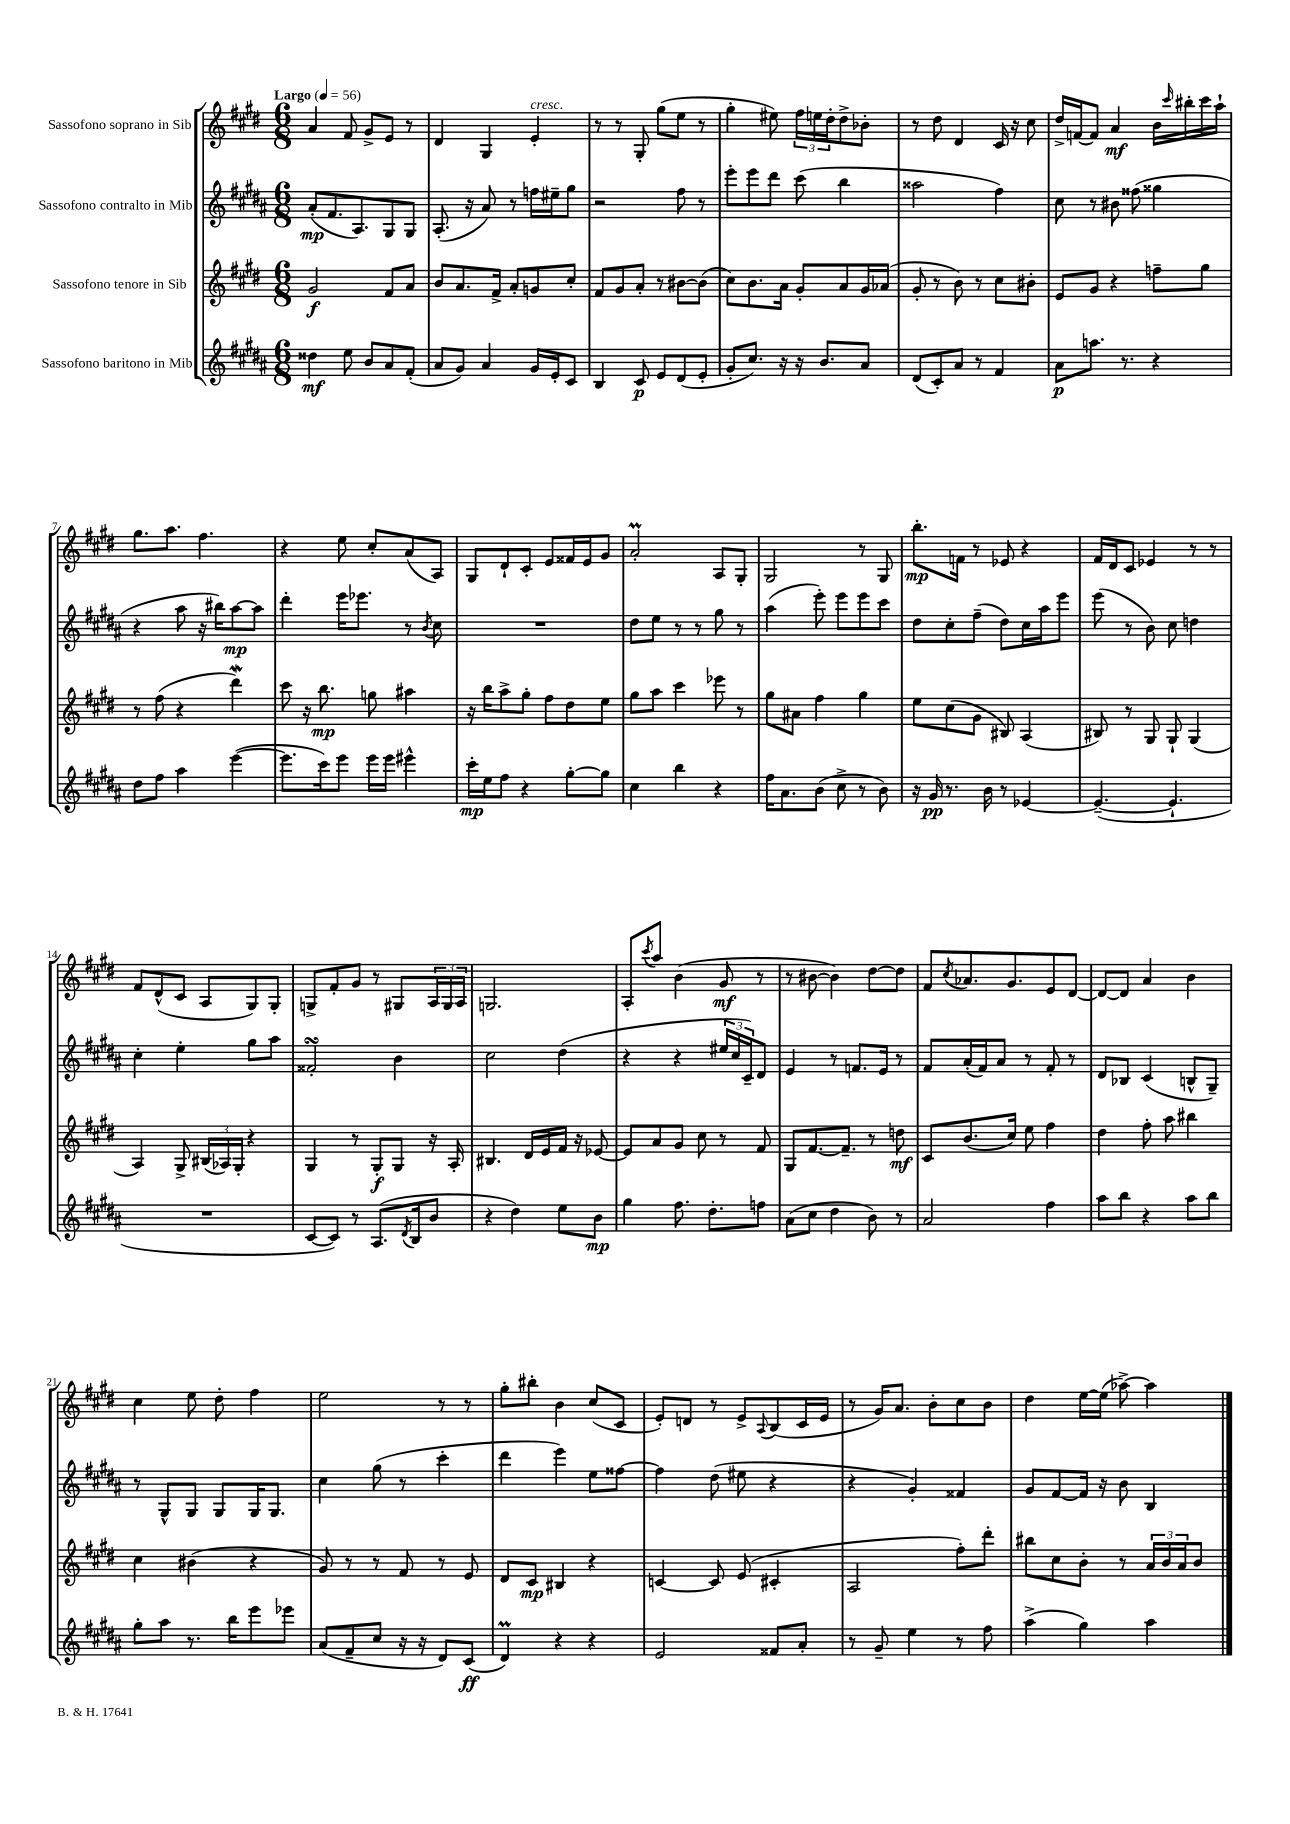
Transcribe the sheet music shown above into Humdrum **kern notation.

**kern	**dynam	**kern	**dynam	**kern	**dynam	**kern	**dynam
*part4	*part4	*part3	*part3	*part2	*part2	*part1	*part1
*staff4	*staff4	*staff3	*staff3	*staff2	*staff2	*staff1	*staff1
*I"Sassofono baritono in Mib	*	*I"Sassofono tenore in Sib	*	*I"Sassofono contralto in Mib	*	*I"Sassofono soprano in Sib	*
*clefG2	*	*clefG2	*	*clefG2	*	*clefG2	*
*k[f#c#g#d#a#]	*	*k[f#c#g#d#]	*	*k[f#c#g#d#a#]	*	*k[f#c#g#d#]	*
*M6/8	*	*M6/8	*	*M6/8	*	*M6/8	*
*MM56	*	*MM56	*	*MM56	*	*MM56	*
=1	=1	=1	=1	=1	=1	=1	=1
!	!	!	!	!	!	!LO:TX:a:B:t=Largo	!
4dd##X\	mf	2g#/	f	(8a#'/L	mp	4a/	.
.	.	.	.	8.f#/	.	.	.
8ee\	.	.	.	.	.	8f#/	.
.	.	.	.	8.A#/)	.	.	.
8b/L	.	.	.	.	.	8g#^/L	.
8a#/	.	8f#/L	.	8G#/	.	8e/J	.
(8f#'/J	.	8a/J	.	8G#/J	.	8r	.
=2	=2	=2	=2	=2	=2	=2	=2
8a#/L	.	8b/L	.	(8.A#'/	.	4d#/	.
8g#/J)	.	8.a/	.	.	.	.	.
.	.	.	.	16r	.	.	.
4a#/	.	.	.	8a#/)	.	4G#/	.
.	.	16f#^/Jk	.	.	.	.	.
.	.	8a'/L	.	8r	.	.	.
!	!	!	!	!	!	!LO:TX:a:i:t=cresc.	!
16g#/LL	.	8gn/	.	16ffn\LL	.	4e'/	.
16e'/J	.	.	.	16ee#X~\J	.	.	.
8c#/J	.	8cc#'/J	.	8gg#\J	.	.	.
=3	=3	=3	=3	=3	=3	=3	=3
4B/	.	8f#/L	.	2r	.	8r	.
.	.	8g#/	.	.	.	8r	.
8c#/	p	8a'/J	.	.	.	8G#'/	.
8e/L	.	8r	.	.	.	(8gg#\L	.
(8d#/	.	[8b#X\L	.	8ff#\	.	8ee\J	.
8e'/J	.	(8b#\J]	.	8r	.	8r	.
=4	=4	=4	=4	=4	=4	=4	=4
8g#'/L	.	8cc#\L)	.	8eee'\L	.	4gg#'\	.
8.cc#/J)	.	8.b\	.	8eee\	.	.	.
.	.	.	.	8ddd#\J	.	8ee#X\)	.
16r	.	16a\Jk	.	.	.	.	.
16r	.	8g#'/L	.	(8ccc#\	.	24ff#\LL	.
.	.	.	.	.	.	24een\	.
8.b/L	.	.	.	.	.	.	.
.	.	.	.	.	.	24dd#'\J	.
.	.	8a/	.	4bb\	.	8dd#^\	.
8a#/J	.	16g#/L	.	.	.	8b-X'\J	.
.	.	(16a-X/JJ	.	.	.	.	.
=5	=5	=5	=5	=5	=5	=5	=5
(8d#/L	.	8g#'/	.	2aa##X\	.	8r	.
8c#'/)	.	8r	.	.	.	8dd#\	.
8a#/J	.	8b\)	.	.	.	4d#/	.
8r	.	8r	.	.	.	.	.
4f#/	.	8cc#\L	.	4ff#\)	.	16c#/	.
.	.	.	.	.	.	16r	.
.	.	8b#X'\J	.	.	.	8cc#\	.
=6	=6	=6	=6	=6	=6	=6	=6
8a#\L	p	8e/L	.	8cc#\	.	16dd#^/LL	.
.	.	.	.	.	.	[16fn/J	.
8.aan\J	.	8g#/J	.	8r	.	8f/J]	.
.	.	4r	.	8b#X\	.	4a/	mf
8.r	.	.	.	.	.	.	.
.	.	.	.	(8ff##X\	.	.	.
4r	.	8ffn~\L	.	4gg##X\	.	16b\LL	.
.	.	.	.	.	.	16qqccc#/	.
.	.	.	.	.	.	16bb#X'\	.
.	.	8gg#\J	.	.	.	16ccc#\	.
.	.	.	.	.	.	16aa`\JJ	.
!!LO:LB:g=z
=7	=7	=7	=7	=7	=7	=7	=7
8dd#\L	.	8r	.	4r	.	8.gg#\L	.
8ff#\J	.	(8ff#\	.	.	.	.	.
.	.	.	.	.	.	8.aa\J	.
4aa#\	.	4r	.	8aa#\	.	.	.
.	.	.	.	16r	.	4.ff#\	.
.	.	.	.	16bb#X\KL)	.	.	.
([4eee\	.	4ddd#W\)	.	[8aa#\	mp	.	.
.	.	.	.	8aa#\J]	.	.	.
=8	=8	=8	=8	=8	=8	=8	=8
8.eee\L]	.	8ccc#\	.	4ddd#'\	.	4r	.
.	.	16r	.	.	.	.	.
16ccc#\k)	.	8.bb\	mp	.	.	.	.
8eee\J	.	.	.	16eee\KL	.	8ee\	.
.	.	.	.	8.eee-X\J	.	.	.
16eee\LL	.	8ggn\	.	.	.	8cc#'/L	.
16eee\JJ	.	.	.	.	.	.	.
4eee#X^^\	.	4aa#X\	.	8r	.	(8a/	.
.	.	.	.	8qb/	.	.	.
.	.	.	.	8cc#\	.	8A/J)	.
=9	=9	=9	=9	=9	=9	=9	=9
16ccc#'\LL	mp	16r	.	2.r	.	8G#/L	.
16ee\J	.	16bb\KL	.	.	.	.	.
8ff#\J	.	8aa^\	.	.	.	8d#`/	.
4r	.	8gg#'\J	.	.	.	8c#'/J	.
.	.	8ff#\L	.	.	.	8e/L	.
[8gg#'\L	.	8dd#\	.	.	.	16f##X/L	.
.	.	.	.	.	.	16e/J	.
8gg#\J]	.	8ee\J	.	.	.	8g#/J	.
=10	=10	=10	=10	=10	=10	=10	=10
4cc#\	.	8gg#\L	.	8dd#\L	.	2aM'/	.
.	.	8aa\J	.	8ee\J	.	.	.
4bb\	.	4ccc#\	.	8r	.	.	.
.	.	.	.	8r	.	.	.
4r	.	8eee-X\	.	8gg#\	.	8A/L	.
.	.	8r	.	8r	.	8G#'/J	.
=11	=11	=11	=11	=11	=11	=11	=11
16ff#\KL	.	8gg#\L	.	(4aa#\	.	2G#/	.
8.a#\	.	.	.	.	.	.	.
.	.	8a#X\J	.	.	.	.	.
(8b\J	.	4ff#\	.	8eee'\)	.	.	.
8cc#^\	.	.	.	8eee\L	.	.	.
8r	.	4gg#\	.	8eee\	.	8r	.
8b\)	.	.	.	8ccc#\J	.	8G#/	.
=12	=12	=12	=12	=12	=12	=12	=12
16r	.	8ee\L	.	8dd#\L	.	8.bb'\L	mp
16g#/	pp	.	.	.	.	.	.
8.r	.	(8cc#\	.	8cc#'\	.	.	.
.	.	.	.	.	.	16fn\Jk	.
.	.	8g#\J	.	(8ff#~\J	.	8r	.
16b\	.	.	.	.	.	.	.
8r	.	8B#X/)	.	8dd#\L)	.	8e-X/	.
[4e-X/	.	(4A/	.	16cc#\L	.	4r	.
.	.	.	.	16aa#\J	.	.	.
.	.	.	.	8eee\J	.	.	.
=13	=13	=13	=13	=13	=13	=13	=13
(4.e-~/_	.	8B#X/)	.	(8eee\	.	16f#/LL	.
.	.	.	.	.	.	16d#/J	.
.	.	8r	.	8r	.	8c#/J	.
.	.	8G#/	.	8b\)	.	4e-X/	.
4.e-`/]	.	8G#`/	.	8cc#\	.	.	.
.	.	(4G#/	.	4ddn\	.	8r	.
.	.	.	.	.	.	8r	.
!!LO:LB:g=z
=14	=14	=14	=14	=14	=14	=14	=14
2.r	.	4A/)	.	4cc#'\	.	8f#/L	.
.	.	.	.	.	.	(8d#^^/	.
.	.	8G#^/	.	4ee'\	.	8c#/J	.
.	.	(24B#X/LL	.	.	.	8A/L	.
.	.	24A-X/)	.	.	.	.	.
.	.	24G#'/JJ	.	.	.	.	.
.	.	4r	.	8gg#\L	.	8G#/)	.
.	.	.	.	8aa#\J	.	8G#'/J	.
=15	=15	=15	=15	=15	=15	=15	=15
[8c#/L	.	4G#/	.	2f##XsSsS'/	.	8Gn^/L	.
8c#/J])	.	.	.	.	.	8f#'/	.
8r	.	8r	.	.	.	8g#/J	.
(8.A#/L	.	8G#'/L	f	.	.	8r	.
.	.	8G#/J	.	4b\	.	8G#X/L	.
8qd#/	.	.	.	.	.	.	.
16B/k	.	.	.	.	.	.	.
8b/J	.	16r	.	.	.	24A/L	.
.	.	.	.	.	.	24G#/	.
.	.	16A'/	.	.	.	.	.
.	.	.	.	.	.	24A/JJ	.
=16	=16	=16	=16	=16	=16	=16	=16
4r	.	4.B#X/	.	2cc#\	.	2.Gn/	.
4dd#\)	.	.	.	.	.	.	.
.	.	16d#/LL	.	.	.	.	.
.	.	16e/	.	.	.	.	.
8ee\L	.	16f#/JJ	.	(4dd#\	.	.	.
.	.	16r	.	.	.	.	.
8b\J	mp	[8e-X/	.	.	.	.	.
=17	=17	=17	=17	=17	=17	=17	=17
4gg#\	.	8e-/L]	.	4r	.	8A'/L	.
.	.	.	.	.	.	8qccc#/	.
.	.	8a/	.	.	.	8aa/J	.
8.ff#\	.	8g#/J	.	4r	.	(4b\	.
.	.	8cc#\	.	.	.	.	.
8.dd#'\L	.	.	.	.	.	.	.
.	.	8r	.	24ee#X/LL	.	8g#/	mf
.	.	.	.	24cc#/	.	.	.
.	.	.	.	24c#~/J)	.	.	.
8ffn\J	.	8f#/	.	8d#/J	.	8r	.
=18	=18	=18	=18	=18	=18	=18	=18
(8a#\L	.	8G#/L	.	4e/	.	8r	.
8cc#\J	.	[8.f#/	.	.	.	[8b#X\	.
4dd#\	.	.	.	8r	.	4b#\])	.
.	.	8.f#~/J]	.	.	.	.	.
.	.	.	.	8.fn/L	.	.	.
8b\)	.	8r	.	.	.	[8dd#\L	.
.	.	.	.	16e/Jk	.	.	.
8r	.	8ddn\	mf	8r	.	8dd#\J]	.
=19	=19	=19	=19	=19	=19	=19	=19
2a#/	.	8c#/L	.	8f#/L	.	8f#/L	.
.	.	.	.	.	.	8qcc#/	.
.	.	(8.b/	.	(16a#'/L	.	8.a-X/	.
.	.	.	.	16f#/J)	.	.	.
.	.	.	.	8a#/J	.	.	.
.	.	16cc#/Jk)	.	.	.	8.g#/	.
.	.	8ee\	.	8r	.	.	.
4ff#\	.	4ff#\	.	8f#'/	.	8e/	.
.	.	.	.	8r	.	[8d#/J	.
=20	=20	=20	=20	=20	=20	=20	=20
8aa#\L	.	4dd#\	.	8d#/L	.	8d#/L_	.
8bb\J	.	.	.	8B-X/J	.	8d#/J]	.
4r	.	8ff#'\	.	(4c#/	.	4a/	.
.	.	8aa\	.	.	.	.	.
8aa#\L	.	4bb#X\	.	8Bn^^/L	.	4b\	.
8bb\J	.	.	.	8G#~/J)	.	.	.
!!LO:LB:g=z
=21	=21	=21	=21	=21	=21	=21	=21
8gg#'\L	.	4cc#\	.	8r	.	4cc#\	.
8aa#\J	.	.	.	8G#^^/L	.	.	.
8.r	.	(4b#X\	.	8G#/J	.	8ee\	.
.	.	.	.	8G#/L	.	8dd#'\	.
16bb\KL	.	.	.	.	.	.	.
8eee\	.	4r	.	16G#/K	.	4ff#\	.
.	.	.	.	8.G#/J	.	.	.
8eee-X\J	.	.	.	.	.	.	.
=22	=22	=22	=22	=22	=22	=22	=22
(8a#/L	.	8g#/)	.	4cc#\	.	2ee\	.
8f#~/	.	8r	.	.	.	.	.
8cc#/J	.	8r	.	(8gg#\	.	.	.
16r	.	8f#/	.	8r	.	.	.
16r	.	.	.	.	.	.	.
8d#/L)	.	8r	.	4ccc#'\	.	8r	.
(8c#/J	ff	8e/	.	.	.	8r	.
=23	=23	=23	=23	=23	=23	=23	=23
4d#m/)	.	8d#/L	.	4ddd#\	.	8gg#'\L	.
.	.	8c#/J	mp	.	.	8bb#X'\J	.
4r	.	4B#X/	.	4eee\)	.	4b\	.
4r	.	4r	.	8ee\L	.	(8cc#/L	.
.	.	.	.	[8ff##X\J	.	8c#/J	.
=24	=24	=24	=24	=24	=24	=24	=24
2e/	.	[4cn/	.	4ff##\]	.	8e'/L)	.
.	.	.	.	.	.	8dn/J	.
.	.	8c/]	.	(8dd#\	.	8r	.
.	.	(8e/	.	8ee#X\	.	8e^/L	.
.	.	.	.	.	.	8qqA/	.
8f##X/L	.	4c#X'/	.	4r	.	(8B/	.
8a#'/J	.	.	.	.	.	16c#/L	.
.	.	.	.	.	.	16e/JJ	.
=25	=25	=25	=25	=25	=25	=25	=25
8r	.	2A/	.	4r	.	8r	.
8g#~/	.	.	.	.	.	16g#/KL)	.
.	.	.	.	.	.	8.a/J	.
4ee\	.	.	.	4g#'/)	.	.	.
.	.	.	.	.	.	8b'\L	.
8r	.	8ff#'\L)	.	4f##X/	.	8cc#\	.
8ff#\	.	8ddd#'\J	.	.	.	8b\J	.
=26	=26	=26	=26	=26	=26	=26	=26
(4aa#^\	.	8bb#X\L	.	8g#/L	.	4dd#\	.
.	.	8cc#\	.	[8f#/	.	.	.
4gg#\)	.	8b'\J	.	16f#/Jk]	.	[16ee\LL	.
.	.	.	.	16r	.	(16ee\JJ]	.
.	.	8r	.	8b\	.	[8aa-X^\)	.
4aa#\	.	24a/LL	.	4B/	.	4aa-\]	.
.	.	24b/	.	.	.	.	.
.	.	24a/J	.	.	.	.	.
.	.	8b/J	.	.	.	.	.
==	==	==	==	==	==	==	==
*-	*-	*-	*-	*-	*-	*-	*-
